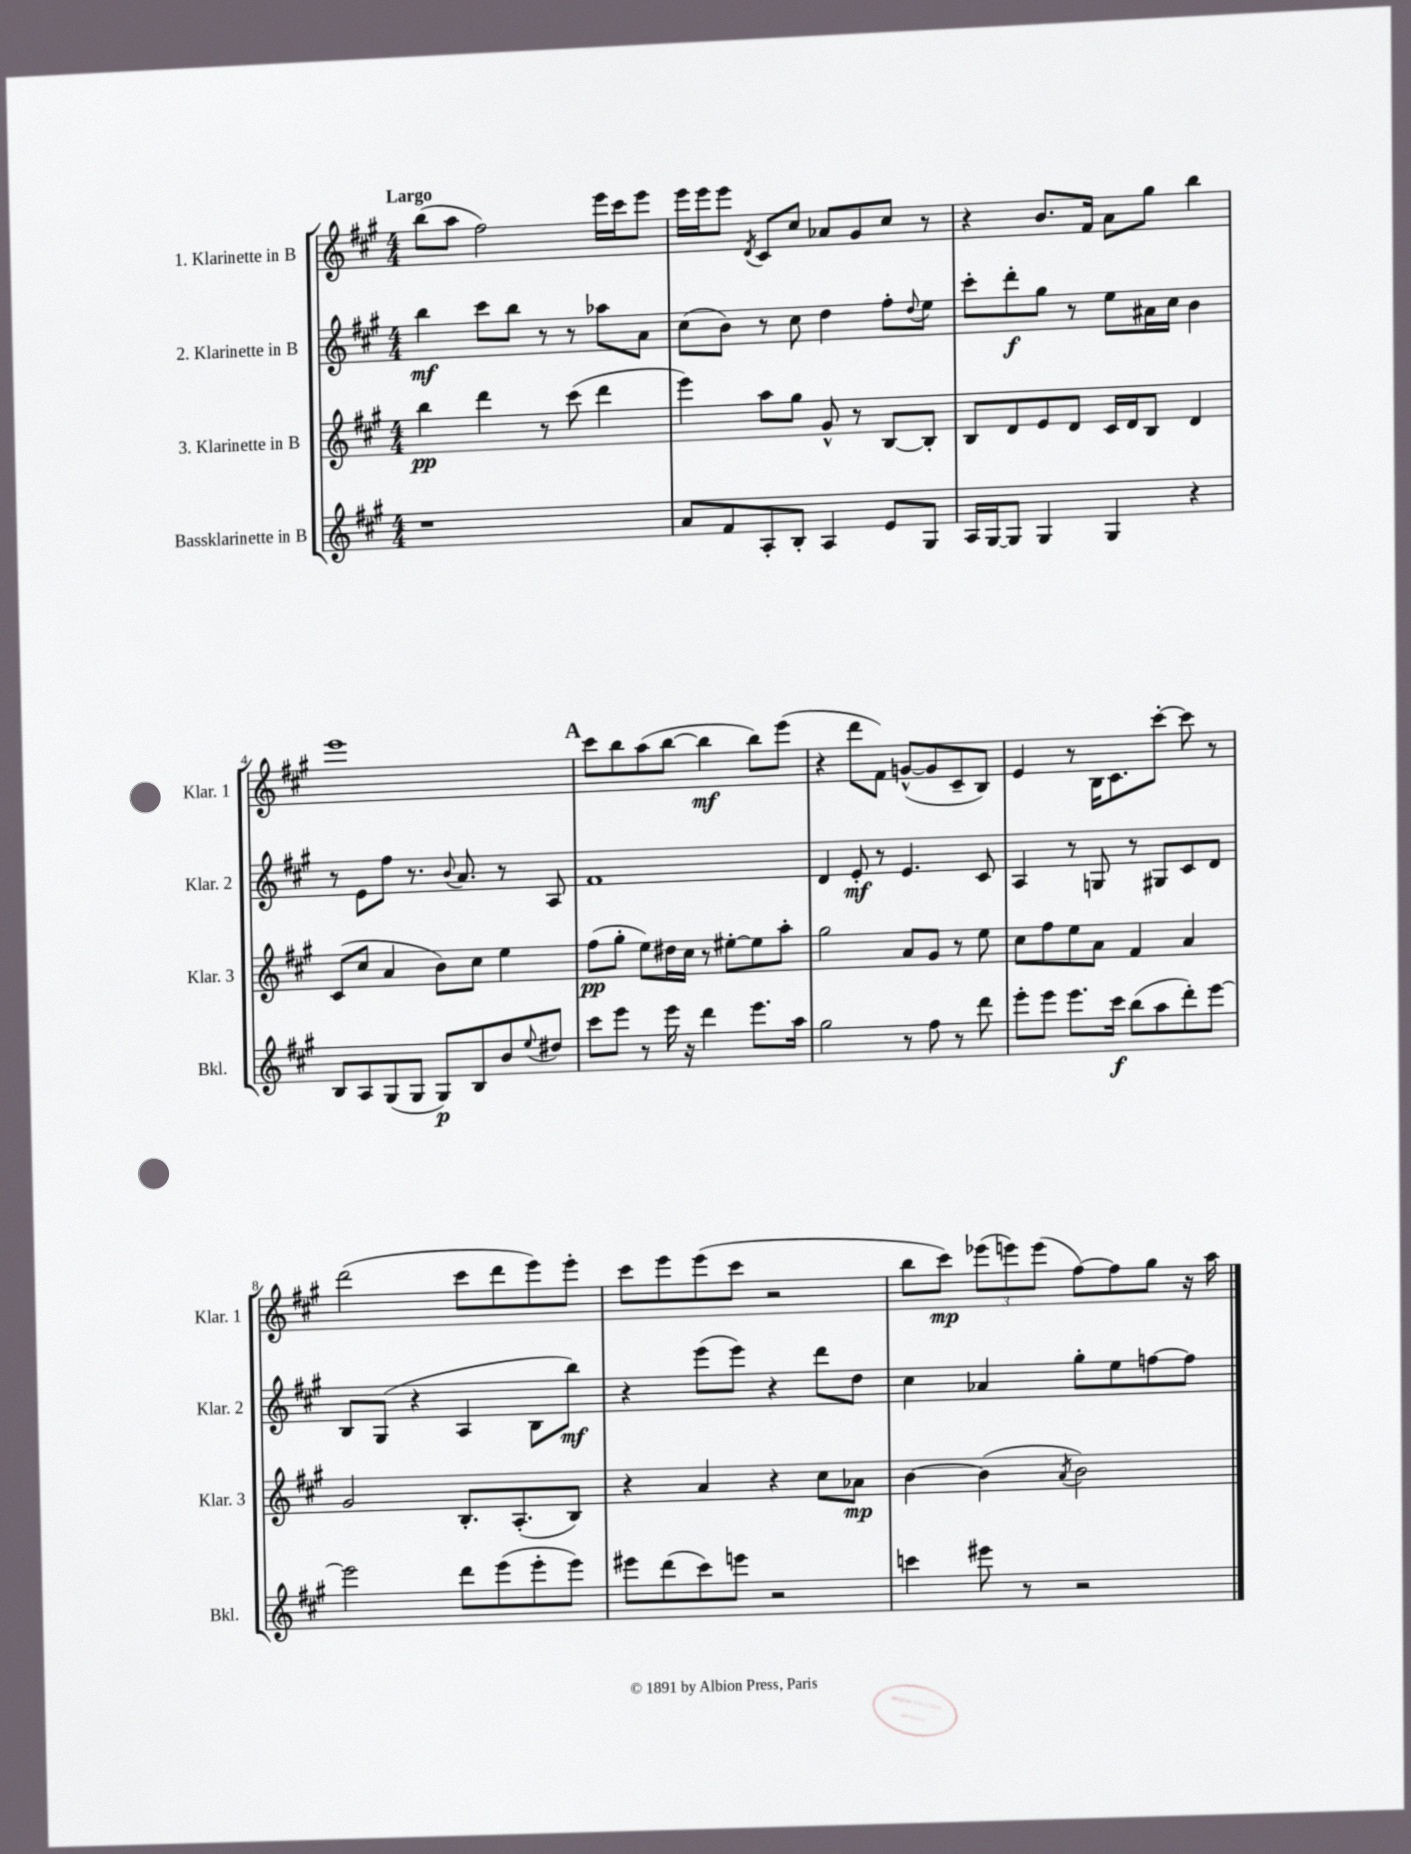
<<
\new StaffGroup <<
\new Staff = "s0" \with { instrumentName = "1. Klarinette in B" shortInstrumentName = "Klar. 1" } {
    \clef treble \key a \major \numericTimeSignature \time 4/4 \tempo "Largo"
    b''8( a''8 fis''2) e'''16 cis'''16 e'''8 |
    e'''16 e'''16 e'''8 \acciaccatura { d'8 } cis'8 cis''8 aes'8 gis'8 cis''8 r8 |
    r4 b'8. fis'16 a'8 gis''8 b''4 |
    e'''1 |
    \mark \markup { \bold "A" } cis'''8 b''8 a''8( b''8~ b''4\mf b''8) e'''8( |
    r4 d'''8 fis'8) g'8~-^( g'8 cis'8-- b8) |
    e'4 r8 b16 cis'8. cis'''8~-. cis'''8 r8 |
    d'''2( cis'''8 d'''8 e'''8) e'''8-. |
    cis'''8 e'''8 e'''8( cis'''8 r2 |
    b''8 cis'''8\mp) \tuplet 3/2 { ees'''8( e'''8) e'''8( } fis''8~) fis''8 gis''8 r16 a''16 \bar "|." |
}
\new Staff = "s1" \with { instrumentName = "2. Klarinette in B" shortInstrumentName = "Klar. 2" } {
    \clef treble \key a \major \numericTimeSignature \time 4/4
    b''4\mf cis'''8 b''8 r8 r8 aes''8 a'8 |
    cis''8( b'8) r8 cis''8 d''4 fis''8-. \appoggiatura { d''8 } e''8 |
    cis'''8-. d'''8-.\f gis''8 r8 e''8 ais'16 cis''16 b'4 |
    r8 e'8 fis''8 r8. \appoggiatura { b'8 } a'8. r8 a8 |
    \mark \markup { \bold "A" } fis'1 |
    d'4 e'8-.\mf r8 e'4. cis'8 |
    a4 r8 g8 r8 gis8 cis'8 d'8 |
    b8 gis8( r4 a4 b8 b''8\mf) |
    r4 e'''8( e'''8) r4 d'''8 d''8 |
    cis''4 aes'4 gis''8-. e''8 f''8~ f''8 \bar "|." |
}
\new Staff = "s2" \with { instrumentName = "3. Klarinette in B" shortInstrumentName = "Klar. 3" } {
    \clef treble \key a \major \numericTimeSignature \time 4/4
    b''4\pp d'''4 r8 cis'''8( d'''4 |
    e'''4) a''8 gis''8 gis'8-^ r8 b8~ b8-. |
    b8 d'8 e'8 d'8 cis'16 d'16 b8 d'4 |
    cis'8( cis''8 a'4 b'8) cis''8 e''4 |
    \mark \markup { \bold "A" } fis''8\pp( gis''8-. e''8) dis''16 cis''16 r8 eis''8~-. eis''8 a''8-. |
    gis''2 a'8 gis'8 r8 e''8 |
    cis''8 fis''8 e''8 a'8 fis'4 a'4 |
    gis'2 b8.-. a8.-.( b8) |
    r4 a'4 r4 cis''8 aes'8\mp |
    b'4~ b'4( \acciaccatura { a'8 } b'2) \bar "|." |
}
\new Staff = "s3" \with { instrumentName = "Bassklarinette in B" shortInstrumentName = "Bkl." } {
    \clef treble \key a \major \numericTimeSignature \time 4/4
    r1 |
    a'8 fis'8 a8-. b8-. a4 e'8 gis8 |
    a16 gis16~ gis8 gis4 gis4 r4 |
    b8 a8 gis8( gis8 gis8\p) b8 b'8 \appoggiatura { e''8 } dis''8 |
    \mark \markup { \bold "A" } cis'''8 e'''8 r8 e'''16 r16 d'''4 e'''8. a''16 |
    gis''2 r8 fis''8 r8 d'''8 |
    e'''8-. e'''8 e'''8. cis'''16\f b''8( a''8 d'''8-.) e'''8~ |
    e'''2 d'''8 e'''8( e'''8-. e'''8) |
    eis'''8 d'''8( cis'''8) e'''8 r2 |
    c'''4 eis'''8 r8 r2 \bar "|." |
}
>>
>>
